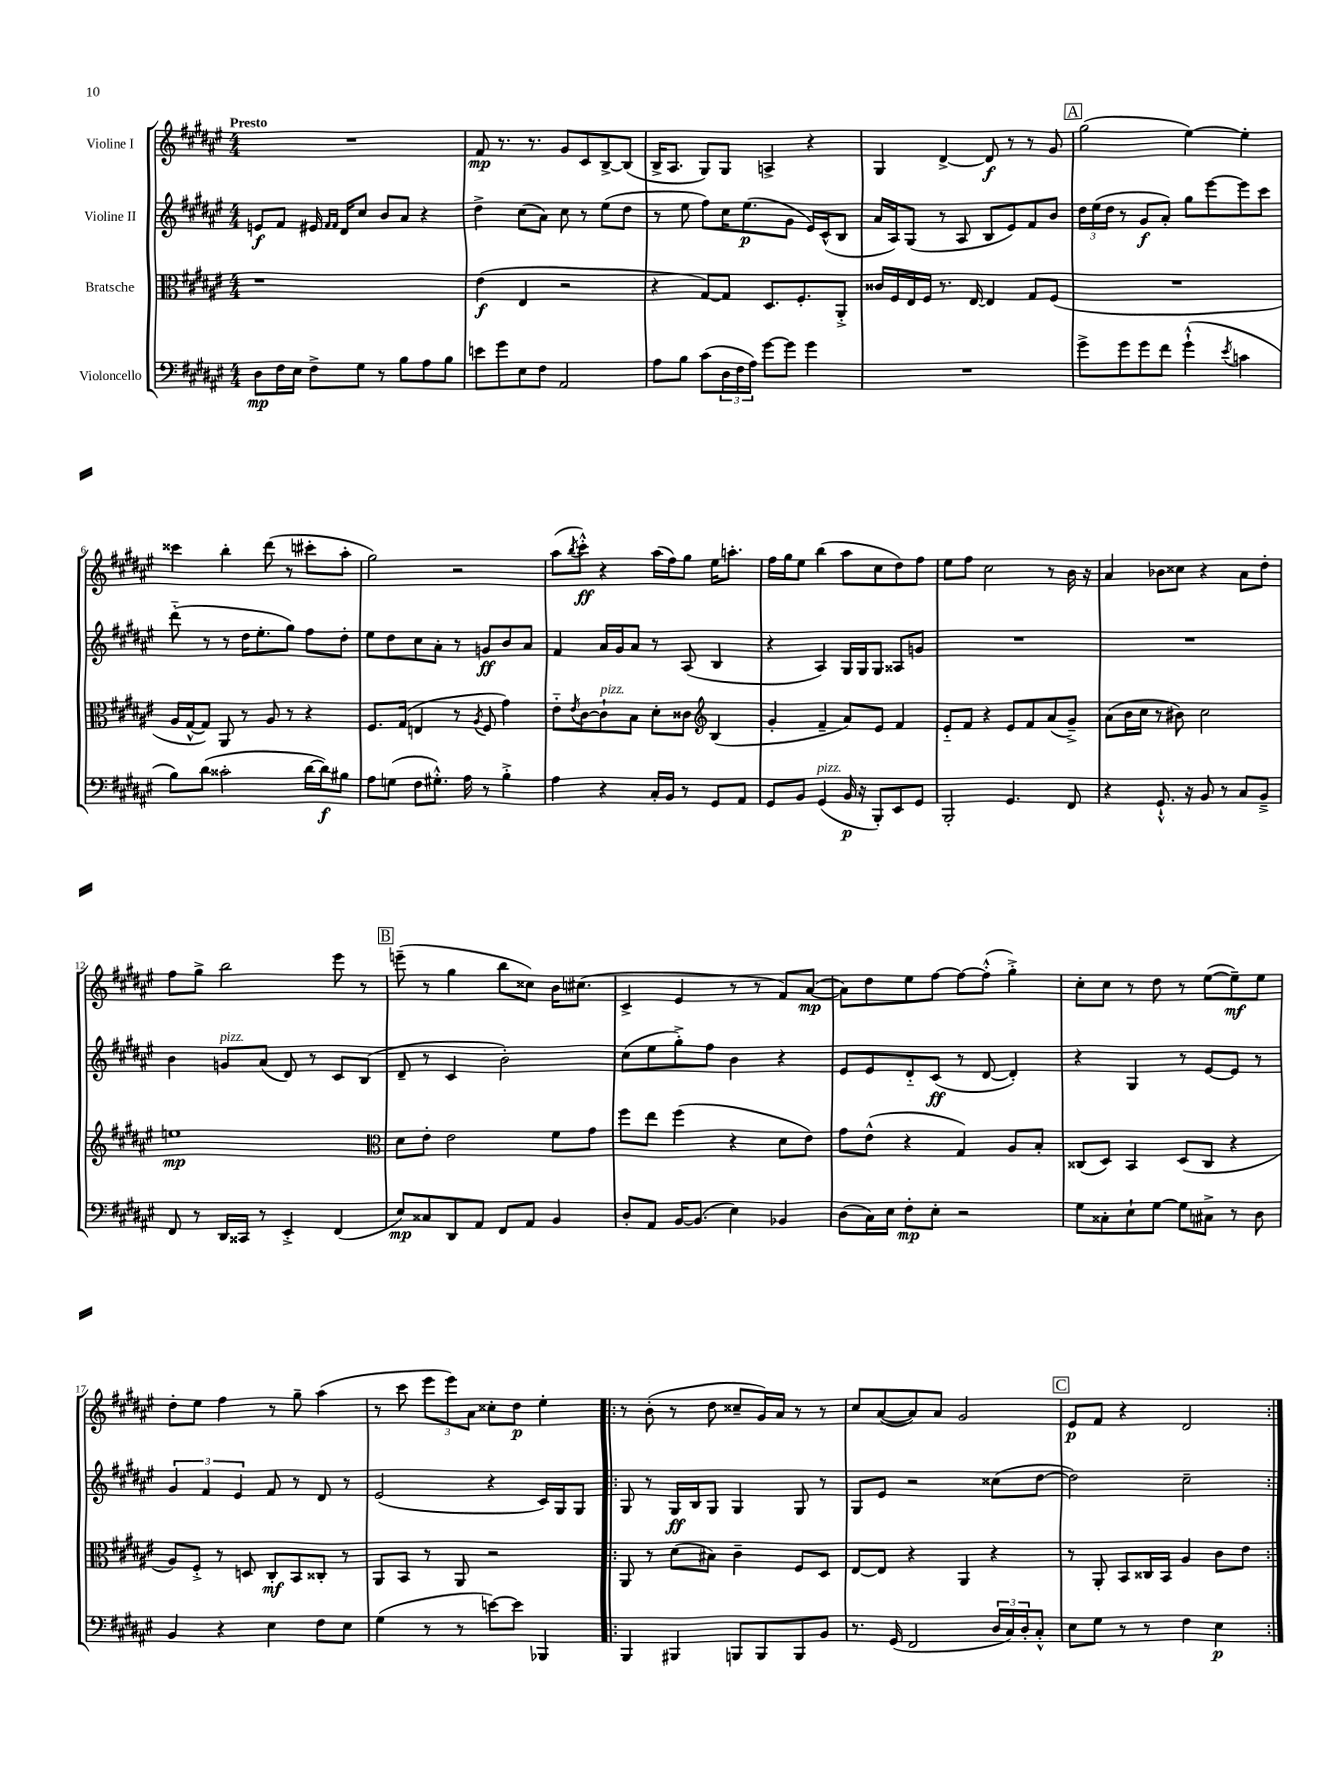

**kern	**kern	**kern	**kern
*staff4	*staff3	*staff2	*staff1
*clefF4	*clefC3	*clefG2	*clefG2
*k[f#c#g#d#a#e#]	*k[f#c#g#d#a#e#]	*k[f#c#g#d#a#e#]	*k[f#c#g#d#a#e#]
*M4/4	*M4/4	*M4/4	*M4/4
8D#	1r	8e	1r
16F#	.	8f#	.
16E#	.	.	.
8F#^	.	16e#	.
.	.	16qqf#	.
.	.	16qqf#	.
.	.	16d#	.
8G#	.	8cc#	.
8r	.	8b	.
8B	.	8a#	.
8A#	.	4r	.
8B	.	.	.
=	=	=	=
8e	(4e#	4dd#^	8f#
8g#	.	.	8.r
8E#	4E#	(8cc#	.
.	.	.	8.r
8F#	.	8a#)	.
2AA#	2r	8cc#	8g#
.	.	8r	8c#
.	.	(8ee#	[8B^
.	.	8dd#	(8B]
=	=	=	=
8A#	4r	8r	16B^
.	.	.	8.A#
8B	.	8ee#	.
(8c#	[8G#)	8ff#)	8G#)
24D#	8G#]	16cc#	8G#
24F#	.	.	.
.	.	(8.ee#	.
24A#)	.	.	.
[8g#	8.D#	.	4A^
8g#]	.	8g#	.
.	8.F#'	.	.
4g#	.	16e#)	4r
.	.	(16c#^^	.
.	8AA#'^	8B	.
=	=	=	=
1r	16c##	16a#	4G#
.	16F#	16A#)	.
.	16E#	(8G#	.
.	16F#	.	.
.	8.r	8r	[4d#^
.	.	8A#	.
.	[16E#	.	.
.	4E#]	8B	8d#]
.	.	8e#)	8r
.	8G#	8f#	8r
.	(8F#	8b	8g#
=	=	=	=
8g#^	1r	24dd#	(2gg#
.	.	(24ee#	.
.	.	24dd#	.
8g#	.	8r	.
8g#	.	8g#	.
8f#	.	8a#')	.
(4g#`^^	.	8gg#	[4ee#)
.	.	[8eee#	.
8qe#	.	.	.
4c	.	8eee#]	4ee#']
.	.	8ccc#	.
=	=	=	=
8B)	16A#	(8ddd#'~	4ccc##
.	[16G#^^	.	.
(8d#	8G#])	8r	.
2c##'	8AA#	8r	4bb'
.	8r	16dd#	.
.	.	8.ee#'	.
.	8A#	.	(8ddd#
.	8r	8gg#)	8r
[16d#	4r	8ff#	8ccc#'
16d#])	.	.	.
8B#	.	8dd#'	8aa#'
=	=	=	=
8A#	8.F#	8ee#	2gg#)
(8G	.	8dd#	.
.	(16G#	.	.
8F#	4E	8cc#	.
8.G#'^^)	.	8a#'	.
.	8r	8r	2r
16A#	.	.	.
.	8qA#	.	.
8r	8F#	8g	.
4B'^	4g#)	8b	.
.	.	8a#	.
=	=	=	=
4A#	8e#'~	4f#	(8aa#
.	8qe#	.	8qbb
.	[8c#	.	8ccc#'^^)
4r	8c#`]	16a#	4r
.	.	16g#	.
.	8B	8a#	.
16C#'	8d#'	8r	(16aa#
16BB	.	.	16ff#)
8r	8c##	(8A#	8gg#
*	*clefG2	*	*
8GG#	(4B	4B	16ee#
.	.	.	8.aa'
8AA#	.	.	.
=	=	=	=
8GG#	4g#'	4r	16ff#
.	.	.	16gg#
8BB	.	.	8ee#
(4GG#	4f#~	4A#)	(4bb
16BB	8a#)	16G#	8aa#
16r	.	16G#	.
8BBB')	8e#	8G#	8cc#
8EE#	4f#	8A##	8dd#)
8GG#	.	8g	8ff#
=	=	=	=
2BBB'	8e#'~	1r	8ee#
.	8f#	.	8ff#
.	4r	.	2cc#
4.GG#	8e#	.	.
.	8f#	.	.
.	(8a#	.	8r
8FF#	8g#~^)	.	16b
.	.	.	16r
=	=	=	=
4r	(8a#	1r	4a#
.	16b	.	.
.	16cc#	.	.
8.GG#`^^	8r	.	8b-
.	8b#)	.	8cc##
16r	.	.	.
8BB	2cc#	.	4r
8r	.	.	.
8C#	.	.	8a#
8BB~^	.	.	8dd#'
=	=	=	=
8FF#	1ee	4b	8ff#
8r	.	.	8gg#^
16DD#	.	8g	2bb
16CC##	.	.	.
8r	.	(8a#	.
4EE#'^	.	8d#)	.
.	.	8r	.
(4FF#	.	8c#	8eee#
.	.	(8B	8r
=	=	=	=
*	*clefC3	*	*
8E#)	8d#	8d#~	(8eee~
8C##	8e#'	8r	8r
8DD#	2e#	4c#	4gg#
8AA#	.	.	.
8FF#	.	2b')	8bb
8AA#	.	.	8cc##)
4BB	8f#	.	16b
.	.	.	(8.cc#
.	8g#	.	.
=	=	=	=
8D#'	8ff#	(8cc#	4c#^
8AA#	8ee#	8ee#	.
[16BB	(4ff#	8gg#'^)	4e#
(8.BB]	.	.	.
.	.	8ff#	.
4E#)	4r	4b	8r
.	.	.	8r
4BB-	8d#	4r	8f#)
.	8e#)	.	([8a#
=	=	=	=
(8D#	8g#	8e#	8a#])
16C#)	(8e#^^	8e#	8dd#
16E#	.	.	.
8F#'	4r	8d#'~	8ee#
8E#'	.	(8c#	[8ff#
2r	4G#)	8r	8ff#_
.	.	[8d#	(8ff#'^^]
.	8A#	4d#'])	4gg#'^)
.	8B'	.	.
=	=	=	=
8G#	(8C##	4r	8cc#'
8C##'	8D#)	.	8cc#
8E#`	4BB	4G#	8r
[8G#	.	.	8dd#
8G#]	(8D#	8r	8r
8C#^	8C##	[8e#	([8ee#
8r	4r	8e#]	8ee#~])
8D#	.	8r	8ee#
=	=	=	=
4BB	8A#)	6g#	8dd#'
.	8F#'^	.	8ee#
.	.	6f#	.
4r	8r	.	4ff#
.	.	6e#	.
.	8D	.	.
4E#	8C#'	8f#	8r
.	8BB	8r	8gg#~
8F#	8C##'	8d#	(4aa#
8E#	8r	8r	.
=	=	=	=
(4G#	8AA#	(2e#	8r
.	8BB	.	8ccc#
8r	8r	.	12eee#
.	.	.	12eee#)
8r	8AA#	.	.
.	.	.	12a#
[8e)	2r	4r	8cc##'
8e]	.	.	8dd#
4BBB-	.	16c#)	4ee#'
.	.	16G#	.
.	.	8G#	.
=!|:	=!|:	=!|:	=!|:
4BBB	8AA#	8G#	8r
.	8r	8r	(8b'
4BBB#	(8d#	16G#	8r
.	.	16B	.
.	8B#)	8G#	8dd#
8BBB	4c#~	4G#	8cc##~
8BBB	.	.	16g#)
.	.	.	16a#
8BBB	8F#	8G#	8r
8BB	8D#	8r	8r
=	=	=	=
8.r	[8E#	8G#	8cc#
.	8E#]	8e#	([8a#
(16GG#	.	.	.
2FF#	4r	2r	8a#])
.	.	.	8a#
.	4AA#	.	2g#
24D#	4r	(8cc##	.
24C#)	.	.	.
24D#'	.	.	.
8C#'^^	.	[8dd#	.
=	=	=	=
8E#	8r	2dd#])	8e#
8G#	8AA#'	.	8f#
8r	8BB	.	4r
8r	16C##	.	.
.	16BB	.	.
4F#	4A#	2cc#~	2d#
4E#	8c#	.	.
.	8e#	.	.
==:|!	==:|!	==:|!	==:|!
*-	*-	*-	*-
